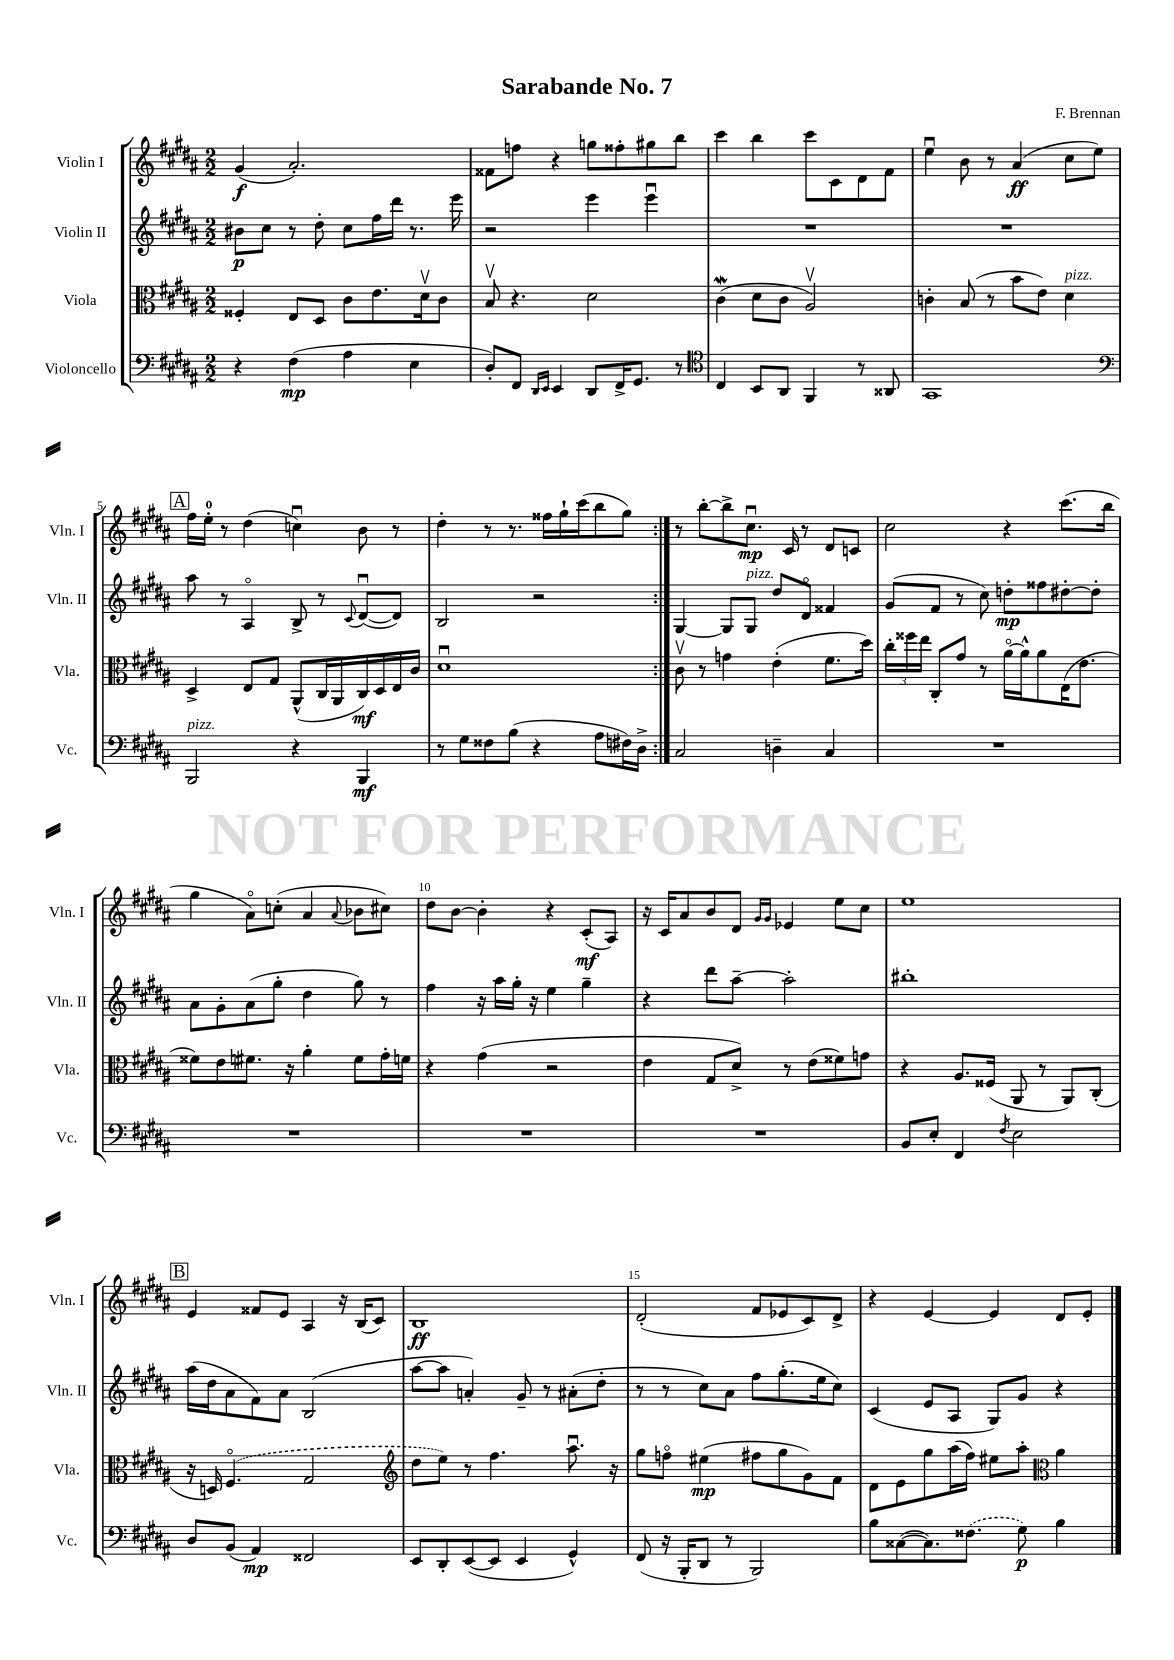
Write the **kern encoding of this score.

**kern	**kern	**kern	**kern
*staff4	*staff3	*staff2	*staff1
*clefF4	*clefC3	*clefG2	*clefG2
*k[f#c#g#d#a#]	*k[f#c#g#d#a#]	*k[f#c#g#d#a#]	*k[f#c#g#d#a#]
*M2/2	*M2/2	*M2/2	*M2/2
4r	4F##'/	8b#\L	(4g#/
.	.	8cc#\J	.
(4F#\	8E/L	8r	2.a#'/)
.	8D#/J	8dd#'\	.
4A#\	8c#\L	8cc#\L	.
.	8.e\	16ff#\L	.
.	.	16ddd#\JJ	.
4E\	.	8.r	.
.	16d#v\k	.	.
.	8c#\J	.	.
.	.	16eee\	.
=	=	=	=
8D#'/L)	8Bv/	2r	8f##\L
8FF#/J	4.r	.	8ff\J
16qqDD#/LL	.	.	.
16qqEE/JJ	.	.	.
4EE/	.	.	4r
8DD#/L	2d#\	4eee\	8gg\L
16FF#^/K	.	.	8ff##'\
8.GG#/J	.	.	.
.	.	4eeeu\	8gg#\
8r	.	.	8bb\J
=	=	=	=
*clefC4	*	*	*
4C#/	(4c#\	1r	4ccc#\
8BB/L	8d#\L	.	4bb\
8AA#/J	8c#\J	.	.
4FF#/	2A#v/)	.	8ccc#\L
.	.	.	8c#\
8r	.	.	8d#\
8AA##/	.	.	8f#\J
=	=	=	=
1GG#	4c'\	1r	4eeu\
.	(8B/	.	8b\
.	8r	.	8r
.	8b\L	.	(4a#/
.	8e\J)	.	.
.	4d#\	.	8cc#\L
.	.	.	8ee\J)
=	=	=	=
*clefF4	*	*	*
2BBB/	4D#^/	8aa#\	16ff#\LL
.	.	.	16ee'\JJ
.	.	8r	8r
.	8E/L	4A#o/	(4dd#\
.	8G#/J	.	.
4r	(8AA#^^/L	8B^/	4ccu\)
.	16C#/L	8r	.
.	16AA#/	.	.
.	.	8qqc#/	.
4BBB/	16C#/)	([8d#u/L	8b\
.	16D#/	.	.
.	16E/	8d#/]J)	8r
.	16c#/JJ	.	.
=	=	=	=
8r	1d#u	2B/	4dd#'\
8G#\L	.	.	.
8F##\	.	.	8r
(8B\J	.	.	8.r
4r	.	2r	.
.	.	.	16ff##\LL
.	.	.	16gg#`\
.	.	.	(16ccc#\J
8A#\L	.	.	8bb\
16F#\L)	.	.	8gg#\J)
16D#^\JJ	.	.	.
=:|!	=:|!	=:|!	=:|!
2C#/	8c#v\	[4G#/	8r
.	8r	.	[8bb'\L
.	4g\	8G#/]L	8bb^\]
.	.	8G#/J	8.cc#u\J
4D~\	(4e'\	8dd#/L	.
.	.	.	16c#/
.	.	8d#o/J	8r
4C#/	8.f#\L	4f##/	8d#/L
.	.	.	8c/J
.	16dd#\Jk)	.	.
=	=	=	=
1r	24cc#'\LL	(8g#/L	2cc#\
.	24ff##\	.	.
.	24ee\JJ	.	.
.	8C#'/L	8f#/J	.
.	8g#/J	8r	.
.	8r	8cc#\)	.
.	[16a#o\LL	8dd'\L	4r
.	16a#^^\]J	.	.
.	8a#\	8ff##\	.
.	(16E\K	[8dd#'\	(8.ccc#\L
.	8.e\J	.	.
.	.	8dd#'\]J	.
.	.	.	16bb\Jk
=	=	=	=
1r	8f##\L)	8a#\L	4gg#\
.	8e\	8g#'\	.
.	8.f#\J	(8a#\	8a#o\L)
.	.	8gg#'\J	(8cc'\J
.	16r	.	.
.	4a#'\	4dd#\	4a#/
.	.	.	8qqa#/
.	8f#\L	8gg#\)	8b-\L
.	16g#'\L	8r	8cc#\J)
.	16f\JJ	.	.
=	=	=	=
1r	4r	4ff#\	8dd#\L
.	.	.	[8b\J
.	(4g#\	16r	4b'\]
.	.	16aa#\LL	.
.	.	16gg#'\JJ	.
.	.	16r	.
.	2r	4ee\	4r
.	.	4gg#~\	(8c#'/L
.	.	.	8A#/J)
=	=	=	=
1r	4e\	4r	16r
.	.	.	16c#/LK
.	.	.	8a#/
.	8G#/L	8ddd#\L	8b/
.	8d#^/J)	[8aa#~\J	8d#/J
.	.	.	16qqg#/LL
.	.	.	16qqg#/JJ
.	8r	2aa#'\]	4e-/
.	(8e\L	.	.
.	8f##\)	.	8ee\L
.	8g\J	.	8cc#\J
=	=	=	=
8BB/L	4r	1bb#'	1ee
8E'/J	.	.	.
4FF#/	8.A#/L	.	.
.	(16F##/Jk	.	.
8qF#/	.	.	.
2E\	8AA#/	.	.
.	8r	.	.
.	8AA#/L)	.	.
.	(8C#'/J	.	.
=	=	=	=
8D#/L	16r	(16aa#\LL	4e/
.	16D/)	16dd#\J	.
(8BB/J	(4.F#o/	8a#\	.
4AA#/)	.	8f#\)	8f##/L
.	.	8a#\J	8e/J
2FF##/	2G#/	(2B/	4A#/
.	.	.	16r
.	.	.	(16B/LK
.	.	.	8c#/J)
=	=	=	=
*	*clefG2	*	*
8EE/L	8dd#\L	[8aa#\L	1B
8DD#'/	8ee\J)	8aa#\]J	.
([8EE/	8r	4a'/)	.
8EE/]J	4.ff#\	.	.
4EE/	.	8g#~/	.
.	.	8r	.
4GG#^^/)	8.aa#u\	(8a#'\L	.
.	.	8dd#'\J	.
.	16r	.	.
=	=	=	=
(8FF#/	8gg#\L	8r	(2d#'/
16r	8ffo\J	8r	.
16BBB'/LK	.	.	.
8DD#/J	(4ee#\	8cc#\L)	.
8r	.	8a#\J	.
2BBB/)	8ff#\L	8ff#\L	8f#/L
.	8gg#\	(8.gg#'\	8e-/
.	8g#\)	.	8c#/)
.	.	16ee\k	.
.	8f#\J	8cc#\J)	8d#^/J
=	=	=	=
8B\L	8d#\L	(4c#/	4r
([8C##\	8e\	.	.
8.C##\])	8gg#\	8e/L	[4e/
.	(16aa#\L	8A#/J	.
(8.F##\J	16ff#\JJ)	.	.
.	8ee#\L	8G#/L)	4e/]
8G#\)	8aa#'\J	8g#/J	.
*	*clefC3	*	*
4B\	4a#\	4r	8d#/L
.	.	.	8e'/J
==	==	==	==
*-	*-	*-	*-
